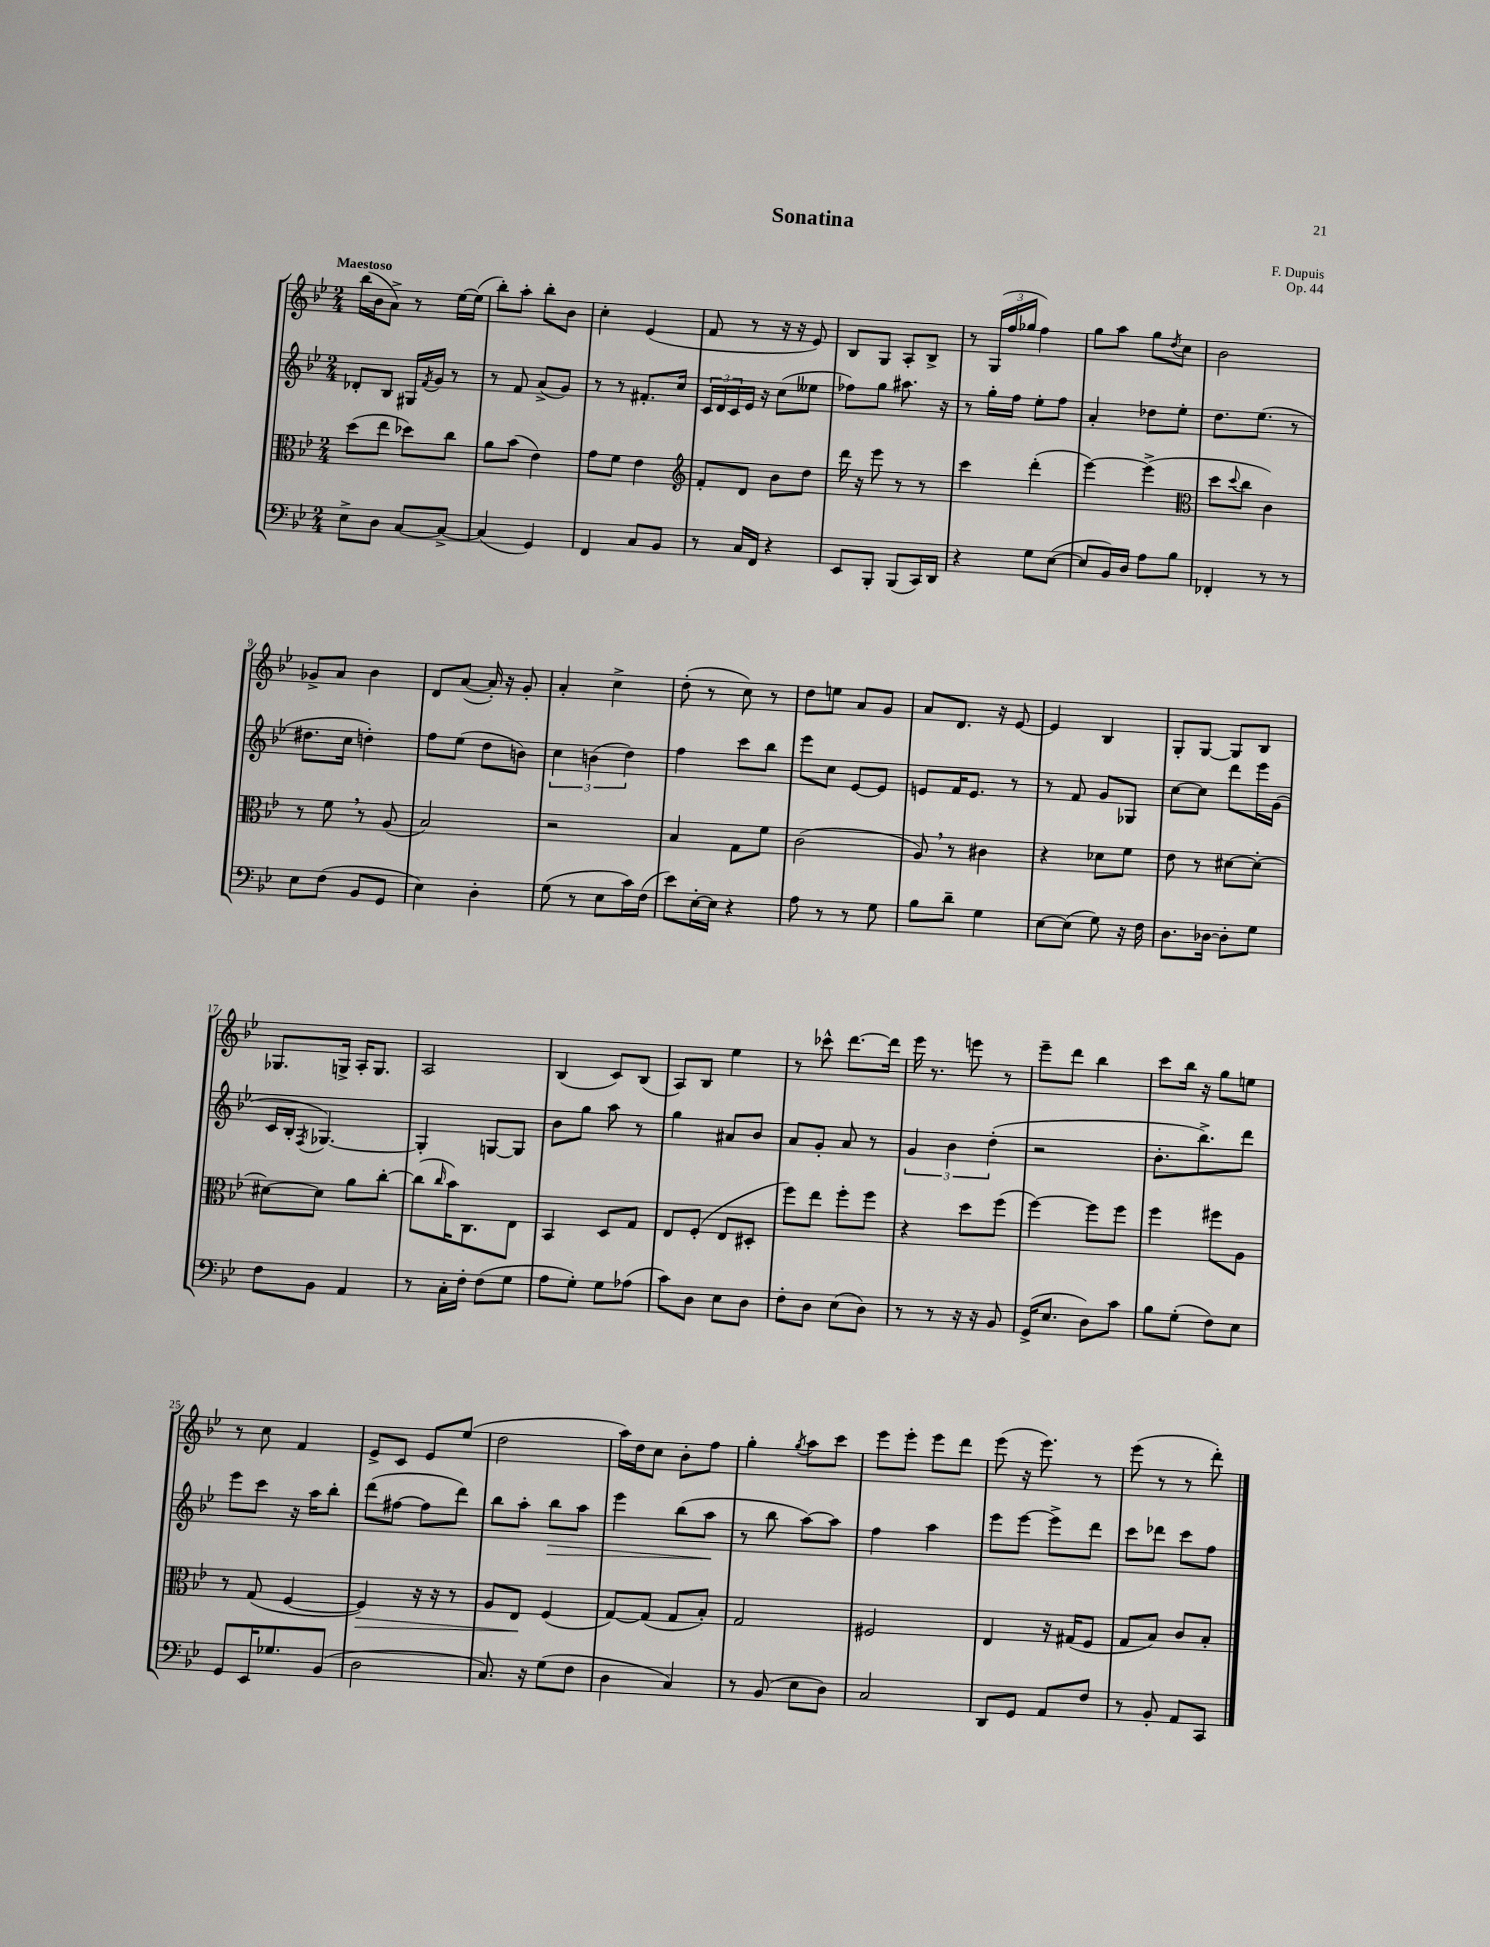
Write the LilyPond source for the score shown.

\header { title = "Sonatina" composer = "F. Dupuis" opus = "Op. 44" }
<<
\new StaffGroup <<
\new Staff = "s0" {
    \clef treble \key bes \major \numericTimeSignature \time 2/4 \tempo "Maestoso"
    bes''16( bes'16 a'8->) r8 ees''16~ ees''16( |
    bes''8-.) a''8-. bes''8-. bes'8 |
    c''4-. ees'4( |
    f'8 r8 r16 r16 ees'8) |
    bes8 g8 a8-. bes8-> |
    r8 \tuplet 3/2 { g16( f''16 ges''16 } f''4) |
    g''8 a''8 g''8 \acciaccatura { d''8 } c''8 |
    bes'2 |
    ges'8-> a'8 bes'4 |
    d'8 a'8~( a'16-.) r16 g'8-. |
    a'4-. c''4-> |
    d''8-.( r8 c''8) r8 |
    d''8 e''8 a'8 g'8 |
    a'8 d'8. r16 ees'8~ |
    ees'4 bes4 |
    g8-. g8~ g8 bes8 |
    ges8. g16-> a16-. g8. |
    a2 |
    bes4( c'8) bes8( |
    a8) bes8 ees''4 |
    r8 ces'''8-^ d'''8.~ d'''16 |
    ees'''16 r8. e'''8 r8 |
    ees'''8-- d'''8 bes''4 |
    c'''8 bes''16 r16 g''8 e''8 |
    r8 c''8 f'4 |
    ees'8-> c'8 ees'8 ees''8( |
    d''2 |
    a''16) d''16 c''8 bes'8-. f''8 |
    g''4-. \acciaccatura { g''8 } a''8 c'''8 |
    ees'''8 ees'''8-. ees'''8 d'''8 |
    ees'''8( r16 ees'''8.) r8 |
    ees'''8( r8 r8 d'''8-.) \bar "|." |
}
\new Staff = "s1" {
    \clef treble \key bes \major \numericTimeSignature \time 2/4
    des'8-. bes8 gis16 \acciaccatura { f'8 } g'16 r8 |
    r8 f'8 a'8->( g'8) |
    r8 r8 fis'8.-. c''16 |
    \tuplet 3/2 { c'16 d'16 c'16 } ees'16 r16 c''8( eeses''8 |
    fes''8) g''8 ais''8. r16 |
    r8 g''16-. f''16 ees''8-. f''8 |
    a'4-. des''8 ees''8-. |
    d''8. ees''8.( r8 |
    dis''8. c''16 d''4-.) |
    f''8 ees''8( d''8 b'8) |
    \tuplet 3/2 { c''4 b'4( d''4) } |
    f''4 c'''8 bes''8 |
    ees'''8 c''8 ees'8~ ees'8 |
    e'8 f'16 e'8. r8 |
    r8 f'8 g'8 ges8 |
    c''8~ c''8 d'''8 ees'''16 g'16( |
    c'16 bes16-. \acciaccatura { f8 } ges4.~) |
    ges4-. g8~ g8 |
    bes'8 g''8 a''8 r8 |
    g''4 ais'8 bes'8 |
    a'8 g'8-. a'8 r8 |
    \tuplet 3/2 { g'4 bes'4 d''4-.( } |
    r2 |
    bes'8.-. bes''8.->) d'''8 |
    ees'''8 c'''8 r16 a''16 bes''8-. |
    d'''8( fis''8~ fis''8 d'''8) |
    bes''8 a''8-. bes''8\> a''8 |
    ees'''4 bes''8( a''8\! |
    r8 bes''8 a''8~) a''8 |
    f''4 a''4 |
    ees'''8 ees'''8~ ees'''8-> d'''8 |
    c'''8 des'''8 c'''8 f''8 \bar "|." |
}
\new Staff = "s2" {
    \clef alto \key bes \major \numericTimeSignature \time 2/4
    d''8( ees''8 des''8) c''8 |
    a'8 bes'8( ees'4) |
    g'8 f'8 ees'4 |
    \clef treble f'8-. d'8 bes'8 d''8 |
    d'''16 r16 ees'''8 r8 r8 |
    c'''4 d'''4-.( |
    ees'''4~) ees'''4->( |
    \clef alto d''8 \appoggiatura { d''8 } c''8 c'4) |
    r8 f'8 \breathe r8 a8( |
    bes2) |
    r2 |
    bes4 g8 f'8 |
    c'2( |
    a8) \breathe r8 cis'4 |
    r4 des'8 f'8 |
    ees'8 r8 dis'8~ dis'8~-. |
    dis'8~ dis'8 a'8 c''8~-. |
    c''8( \grace { c''16 } bes'16) c8. ees8 |
    bes,4 d8 g8 |
    ees8 f8-.( ees8 dis8-. |
    f''8) ees''8 f''8-. f''8 |
    r4 d''8 f''8( |
    f''4~) f''8 f''8 |
    f''4 fis''8 a8 |
    r8 g8( f4~ |
    f4\>) r16 r16 r8 |
    a8 ees8\! f4( |
    g8~) g8( g8 bes8-.) |
    g2 |
    fis2 |
    ees4 r16 gis16( f8 |
    g8 bes8) c'8 bes8-. \bar "|." |
}
\new Staff = "s3" {
    \clef bass \key bes \major \numericTimeSignature \time 2/4
    ees8-> d8 c8~ c8~-> |
    c4( g,4) |
    f,4 c8 bes,8 |
    r8 c16 f,16 r4 |
    ees,8 bes,,8-. bes,,8( c,16) d,16 |
    r4 g8 ees8~( |
    ees8 bes,16) d16 a8 bes8 |
    fes,4-. r8 r8 |
    ees8 f8( bes,8 g,8 |
    ees4) d4-. |
    g8( r8 ees8 c'16) f16( |
    ees'8) ees16~-. ees16 r4 |
    a8 r8 r8 g8 |
    bes8 d'8-- g4 |
    ees8~ ees8( g8) r16 f16 |
    d8. des16~ des8-. g8 |
    f8 bes,8 a,4 |
    r8 c16-. f16-. f8( g8 |
    a8 g8-.) g8 aes8( |
    c'8) d8 ees8 d8 |
    f8-. d8 ees8( d8) |
    r8 r8 r16 r16 bes,8 |
    g,16->( ees8. d8) c'8 |
    bes8 g8-.( f8) ees8 |
    g,8 ees,16 ges8. bes,8( |
    d2 |
    c8.) r16 g8( f8 |
    d4 c4) |
    r8 bes,8( ees8 d8) |
    c2 |
    d,8 g,8 a,8 f8 |
    r8 bes,8-. a,8 c,8 \bar "|." |
}
>>
>>
